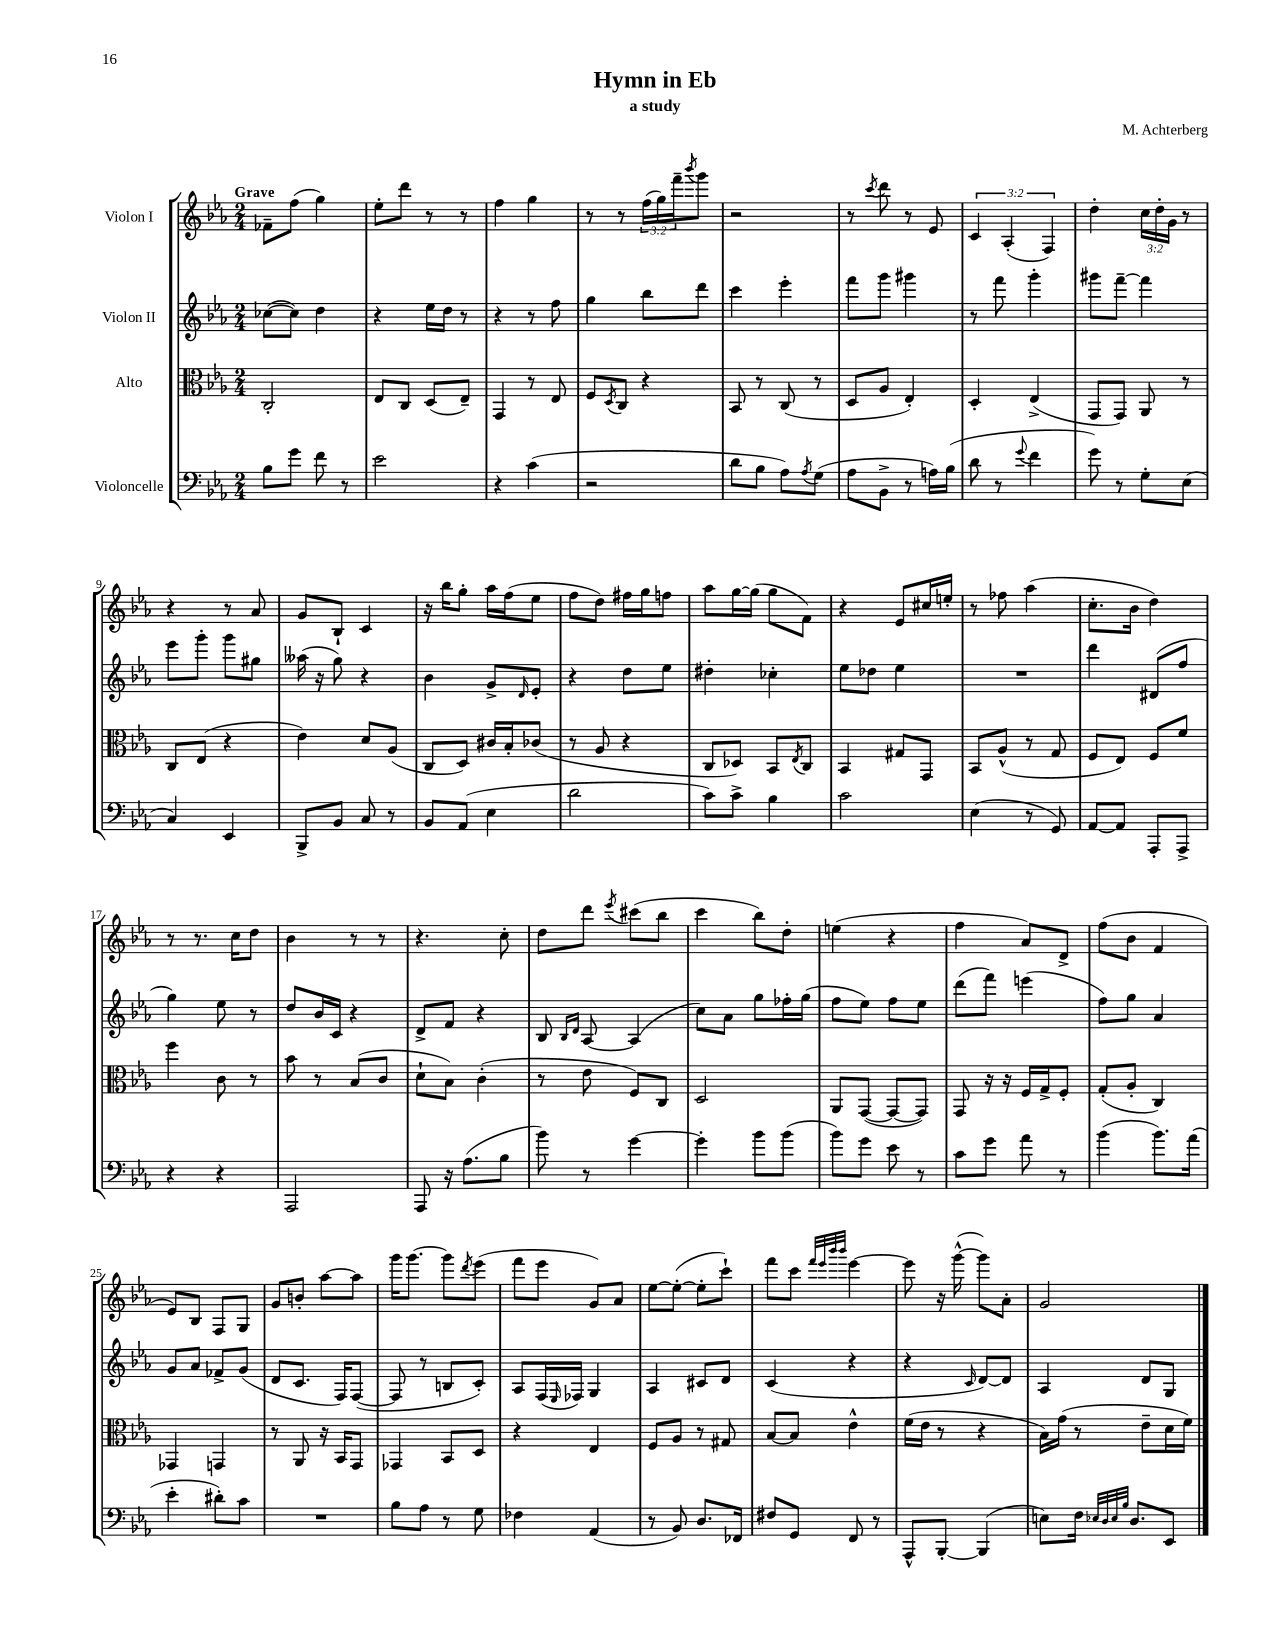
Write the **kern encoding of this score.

**kern	**kern	**kern	**kern
*staff4	*staff3	*staff2	*staff1
*clefF4	*clefC3	*clefG2	*clefG2
*k[b-e-a-]	*k[b-e-a-]	*k[b-e-a-]	*k[b-e-a-]
*M2/4	*M2/4	*M2/4	*M2/4
8B-	2C'	([8cc-	8f-~
8g	.	8cc-])	(8ff
8f	.	4dd	4gg)
8r	.	.	.
=	=	=	=
2e-	8E-	4r	8ee-'
.	8C	.	8ddd
.	(8D	16ee-	8r
.	.	16dd	.
.	8E-~)	8r	8r
=	=	=	=
4r	4GG	4r	4ff
(4c	8r	8r	4gg
.	8E-	8ff	.
=	=	=	=
2r	8F	4gg	8r
.	8qD	.	.
.	8C	.	8r
.	4r	8bb-	(24ff
.	.	.	24gg)
.	.	.	24fff~
.	.	.	8qbbb-
.	.	8ddd	8ggg
=	=	=	=
8d	8BB-	4ccc	2r
8B-	8r	.	.
8A-)	(8C	4eee-'	.
8qA-	.	.	.
(8G	8r	.	.
=	=	=	=
8A-	8D	8fff	8r
.	.	.	8qccc
8BB-^	8A-	8ggg	8ddd
8r	4E-')	4ggg#	8r
16A)	.	.	8e-
(16B-	.	.	.
=	=	=	=
8d	4D'	8r	6c
8r	.	8fff	.
.	.	.	(6A-'
8qqg	.	.	.
4f	(4E-^	4ggg'	.
.	.	.	6F)
=	=	=	=
8g)	8GG	8ggg#	4dd'
8r	8GG)	[8fff~	.
8G'	8AA-	4fff]	24cc
.	.	.	24dd'
.	.	.	24g
(8E-	8r	.	8r
=	=	=	=
4C)	8C	8eee-	4r
.	(8E-	8ggg'	.
4EE-	4r	8ggg	8r
.	.	8gg#	8a-
=	=	=	=
8BBB-^	4e-)	(16aa--	8g
.	.	16r	.
8BB-	.	8gg)	8B-`
8C	8d	4r	4c
8r	(8A-	.	.
=	=	=	=
8BB-	8C	4b-	16r
.	.	.	16bb-
(8AA-	8D)	.	8gg'
4E-	16c#	8g^	16aa-
.	16B-'	.	(16ff
.	.	16qqd	.
.	(8c-	8e-'	8ee-
=	=	=	=
2d	8r	4r	8ff
.	8A-	.	8dd)
.	4r	8dd	16ff#
.	.	.	16gg
.	.	8ee-	8ff
=	=	=	=
8c)	8C	4dd#'	8aa-
8c^	8D-)	.	[16gg
.	.	.	(16gg]
4B-	8BB-	4cc-'	8gg
.	8qE-	.	.
.	8C	.	8f)
=	=	=	=
2c	4BB-	8ee-	4r
.	.	8dd-	.
.	8G#	4ee-	8e-
.	8GG	.	16cc#
.	.	.	16ee'
=	=	=	=
(4E-	8BB-	2r	8r
.	(8A-^^	.	8ff-
8r	8r	.	(4aa-
8GG)	8G	.	.
=	=	=	=
[8AA-	8F	4ddd	8.cc'
8AA-]	8E-)	.	.
.	.	.	16b-
8AAA-'	8F	(8d#	4dd)
8AAA-^	8f	8ff	.
=	=	=	=
4r	4ff	4gg)	8r
.	.	.	8.r
4r	8c	8ee-	.
.	.	.	16cc
.	8r	8r	8dd
=	=	=	=
2AAA-	8b-	8dd	4b-
.	8r	16b-	.
.	.	16c	.
.	(8B-	4r	8r
.	8c	.	8r
=	=	=	=
8AAA-	8d`	8d^	4.r
16r	8B-)	8f	.
(8.A-	.	.	.
.	(4c'	4r	.
8B-	.	.	8cc'
=	=	=	=
8b-)	8r	8B-	8dd
.	.	16qqB-	.
.	.	16qqd	.
8r	8e-	[8A-	8ddd
.	.	.	8qeee-
[4g	8F)	(4A-]	(8ccc#
.	8C	.	8bb-
=	=	=	=
4g']	2D	8cc)	4ccc
.	.	8a-	.
8b-	.	8gg	8bb-)
(8b-	.	16ff-'	8dd'
.	.	(16gg	.
=	=	=	=
8b-)	8AA-	8ff	(4ee
8g	([8GG	8ee-)	.
8e-	8GG_	8ff	4r
8r	8GG])	8ee-	.
=	=	=	=
8c	8GG	(8ddd	4ff
8g	16r	8fff)	.
.	16r	.	.
8a-	16F	(4eee	8a-)
.	16G^	.	.
8r	8F'	.	8d^
=	=	=	=
(4b-	(8G'	8ff)	(8ff
.	8A-'	8gg	8b-
8.b-)	4C)	4a-	4f
(16a-	.	.	.
=	=	=	=
4e-'	4GG-	8g	8e-)
.	.	8a-	8B-
8d#')	4GG	8f-^	8F
8c	.	(8g	8G
=	=	=	=
2r	8r	8d	8g
.	8AA-	8.c	8b'
.	16r	.	[8aa-
.	16BB-	16F)	.
.	8GG	([8F	8aa-]
=	=	=	=
8B-	4GG-	8F]	16ggg
.	.	.	[8.ggg
8A-	.	8r	.
8r	8BB-	8B	8ggg]
.	.	.	8qddd
8G	8D	8c')	(8eee-
=	=	=	=
4F-	4r	8A-	8fff
.	.	(16F	8eee-
.	.	16qqE-	.
.	.	16F-)	.
(4AA-	4E-	4G	8g)
.	.	.	8a-
=	=	=	=
8r	8F	4A-	[8ee-
8BB-)	8A-	.	(8ee-'_
8.D	8r	8c#	8ee-']
.	8G#	8d	8ccc`)
16FF-	.	.	.
=	=	=	=
8F#	[8B-	(4c	8fff
8GG	8B-]	.	8ccc
.	.	.	32qqfff
.	.	.	32qqeee-
.	.	.	32qqbbb-
.	.	.	32qqbbb-
8FF	4e-^^	4r	[4eee-
8r	.	.	.
=	=	=	=
8AAA-^^	(16f	4r	8eee-]
.	16e-	.	.
[8BBB-'	8r	.	16r
.	.	.	([16ggg^^
.	.	16qqc	.
(4BBB-]	4r	[8d)	8ggg])
.	.	8d]	8a-'
=	=	=	=
8E)	16B-)	4A-	2g
.	(16g	.	.
16F	8r	.	.
32qqE-	.	.	.
32qqD	.	.	.
32qqE-	.	.	.
32qqB-	.	.	.
8.D	.	.	.
.	8e-~	8d	.
8EE-	16d	8G	.
.	16f)	.	.
==	==	==	==
*-	*-	*-	*-
